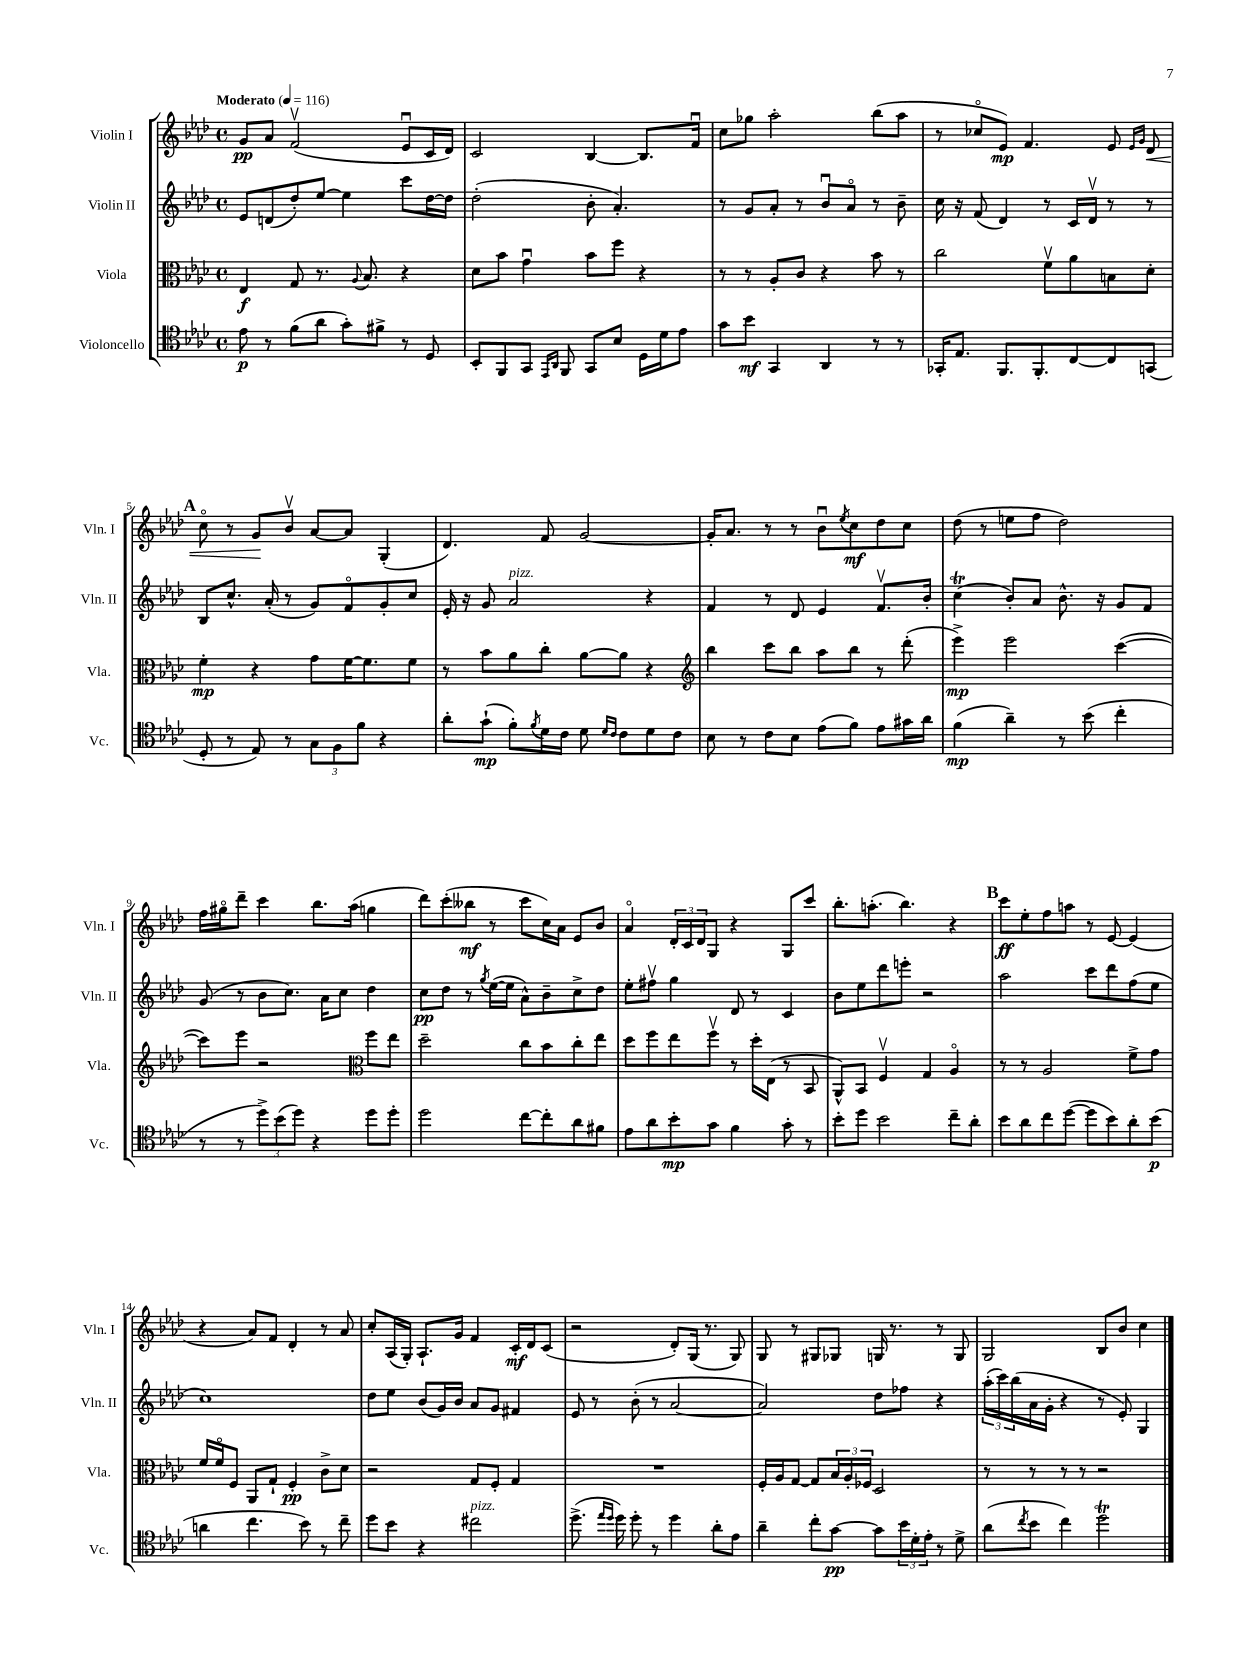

**kern	**kern	**kern	**kern
*staff4	*staff3	*staff2	*staff1
*clefC4	*clefC3	*clefG2	*clefG2
*k[b-e-a-d-]	*k[b-e-a-d-]	*k[b-e-a-d-]	*k[b-e-a-d-]
*M4/4	*M4/4	*M4/4	*M4/4
*met(c)	*met(c)	*met(c)	*met(c)
*MM116	*MM116	*MM116	*MM116
8e-	4E-	8e-	8g
8r	.	(8d	8a-
(8f	8G	8dd-')	(2fv
8a-	8.r	[8ee-	.
8g')	.	4ee-]	.
.	8qqA-	.	.
.	8.B-	.	.
8f#^	.	.	.
8r	4r	8ccc	8e-u
8D-	.	[16dd-	16c
.	.	16dd-]	16d-)
=	=	=	=
8BB-'	8d-	(2dd-'	2c
8FF	8b-	.	.
8GG	4gu	.	.
16qqEE-	.	.	.
16qqAA-	.	.	.
8FF	.	.	.
8GG	8b-	8b-'	[4B-
8B-	8ff	4.a-')	.
16D-	4r	.	8.B-]
16d-	.	.	.
8e-	.	.	.
.	.	.	16fu
=	=	=	=
8g	8r	8r	8cc
8b-	8r	8g	8gg-
4GG	8A-'	8a-'	2aa-'
.	8c	8r	.
4AA-	4r	8b-u	.
.	.	8a-o	.
8r	8b-	8r	(8bb-
8r	8r	8b-~	8aa-
=	=	=	=
16GG-'	2cc	16cc	8r
8.E-	.	16r	.
.	.	(8f	8cc-o
8.FF	.	4d-)	8e-)
.	.	.	4.f
8.FF'	.	.	.
.	8fv	8r	.
[8C	8a-	16c	.
.	.	16d-v	.
8C]	8B	8r	8e-
.	.	.	16qqe-
.	.	.	16qqg
(8GG	8d-'	8r	8d-
=	=	=	=
8D-'	4f'	8B-	8cco
8r	.	8.cc^^	8r
8E-)	4r	.	8g
.	.	(16a-'	.
8r	.	8r	8b-v
12G	8g	8g)	[8a-
12F	.	.	.
.	[16f	8fo	8a-]
12f	.	.	.
.	8.f]	.	.
4r	.	8g'	(4G'
.	8f	8cc	.
=	=	=	=
8a-'	8r	16e-'	4.d-)
.	.	16r	.
(8g`	8b-	8g	.
8f')	8a-	2a-	.
8qf	.	.	.
16d-	8cc'	.	8f
16c	.	.	.
8d-	[8a-	.	[2g
16qqd-	.	.	.
16qqc	.	.	.
8c	8a-]	.	.
8d-	4r	4r	.
8c	.	.	.
=	=	=	=
*	*clefG2	*	*
8B-	4bb-	4f	16g']
.	.	.	8.a-
8r	.	.	.
8c	8ccc	8r	8r
8B-	8bb-	8d-	8r
(8e-	8aa-	4e-	8b-u
.	.	.	8qee-
8f)	8bb-	.	8cc
8e-	8r	8.fv	8dd-
16g#	(8ddd-'	.	8cc
16a-	.	16b-'	.
=	=	=	=
(4f	4eee-^)	(4cc	(8dd-
.	.	.	8r
4a-~)	2eee-	8b-')	8ee
.	.	8a-	8ff
8r	.	8.b-^^	2dd-)
(8b-	.	.	.
.	.	16r	.
4cc'	([4ccc	8g	.
.	.	8f	.
=	=	=	=
8r	8ccc])	(8g	16ff
.	.	.	16gg#o
8r	8eee-	8r	8ddd-~
12dd-^)	2r	8b-	4ccc
(12b-	.	.	.
.	.	8.cc)	.
12dd-)	.	.	.
4r	.	.	8.bb-
.	.	16a-	.
.	.	8cc	.
.	.	.	(16aa-
*	*clefC3	*	*
8dd-	8ff	4dd-	4gg
8dd-'	8ee-	.	.
=	=	=	=
2dd-	2dd-~	8cc	8ddd-)
.	.	8dd-	(8ccc'
.	.	8r	8bb--
.	.	8qgg	.
.	.	([16ee-	8r
.	.	16ee-]	.
[8cc	8cc	8a-^^)	8ccc
8cc']	8b-	8b-~	16cc)
.	.	.	16a-
8a-	8cc'	8cc^	8e-
8f#	8ee-	8dd-	8b-
=	=	=	=
8e-	8dd-	8ee-'	4a-o
8a-	8ff	8ff#v	.
8b-'	8ee-	4gg	24d-'
.	.	.	24c
.	.	.	24d-
8g	8ffv	.	8G
4f	8r	8d-	4r
.	16dd-'	8r	.
.	(16E-	.	.
8g'	8r	4c	8G
8r	8BB-	.	8ccc
=	=	=	=
8b-'	8AA-^^)	8b-	8.bb-'
8dd-	8BB-	8ee-	.
.	.	.	(8.aa'
2b-	4Fv	8ddd-	.
.	.	8eee'	4.bb-)
.	4G	2r	.
8cc~	4A-o	.	4r
8a-'	.	.	.
=	=	=	=
8b-	8r	2aa-	8ccc
8a-	8r	.	8ee-'
8cc	2A-	.	8ff
([8dd-	.	.	8aa
8dd-]	.	8ccc	8r
8b-)	.	8ddd-	[8e-
8a-'	8f^	(8ff	(4e-]
(8b-	8g	8ee-	.
=	=	=	=
4a	16f	1cc)	4r
.	16fo	.	.
.	8F	.	.
4.cc	8AA-	.	8a-)
.	8G`	.	8f
.	4F'	.	4d-'
8b-)	.	.	.
8r	8c^	.	8r
8cc~	8d-	.	8a-
=	=	=	=
8dd-	2r	8dd-	8cc'
8b-	.	8ee-	(16A-
.	.	.	16G')
4r	.	(8b-	8.A-`
.	.	16g)	.
.	.	16b-	16g
2cc#	8G	8a-	4f
.	8F'	8g	.
.	4G	4f#	16c'
.	.	.	16d-
.	.	.	(8c
=	=	=	=
(8.dd-^	1r	8e-	2r
.	.	8r	.
16qqee-	.	.	.
16qqdd-	.	.	.
16dd-)	.	.	.
8dd-'	.	(8b-'	.
8r	.	8r	.
4dd-	.	[2a-	8d-')
.	.	.	(16G
.	.	.	8.r
8a-'	.	.	.
8e-	.	.	8G)
=	=	=	=
4a-~	16F'	2a-])	8G
.	16A-	.	.
.	[8G	.	8r
8cc'	8G]	.	8G#
[8g	24B-	.	8G-
.	24A-'	.	.
.	24F-	.	.
8g]	2D-	8dd-	16G
.	.	.	8.r
24b-	.	8ff-	.
24d-'	.	.	.
24e-'	.	.	.
8r	.	4r	8r
8d-^	.	.	8G
=	=	=	=
(8a-	8r	(24aa-'	2G
.	.	24ccc)	.
.	.	(24bb-	.
8qcc	.	.	.
8b-	8r	16a-	.
.	.	16g'	.
4cc)	8r	4r	.
.	8r	.	.
2dd-	2r	8r	8B-
.	.	8e-')	8b-
.	.	4G	4cc
==	==	==	==
*-	*-	*-	*-
